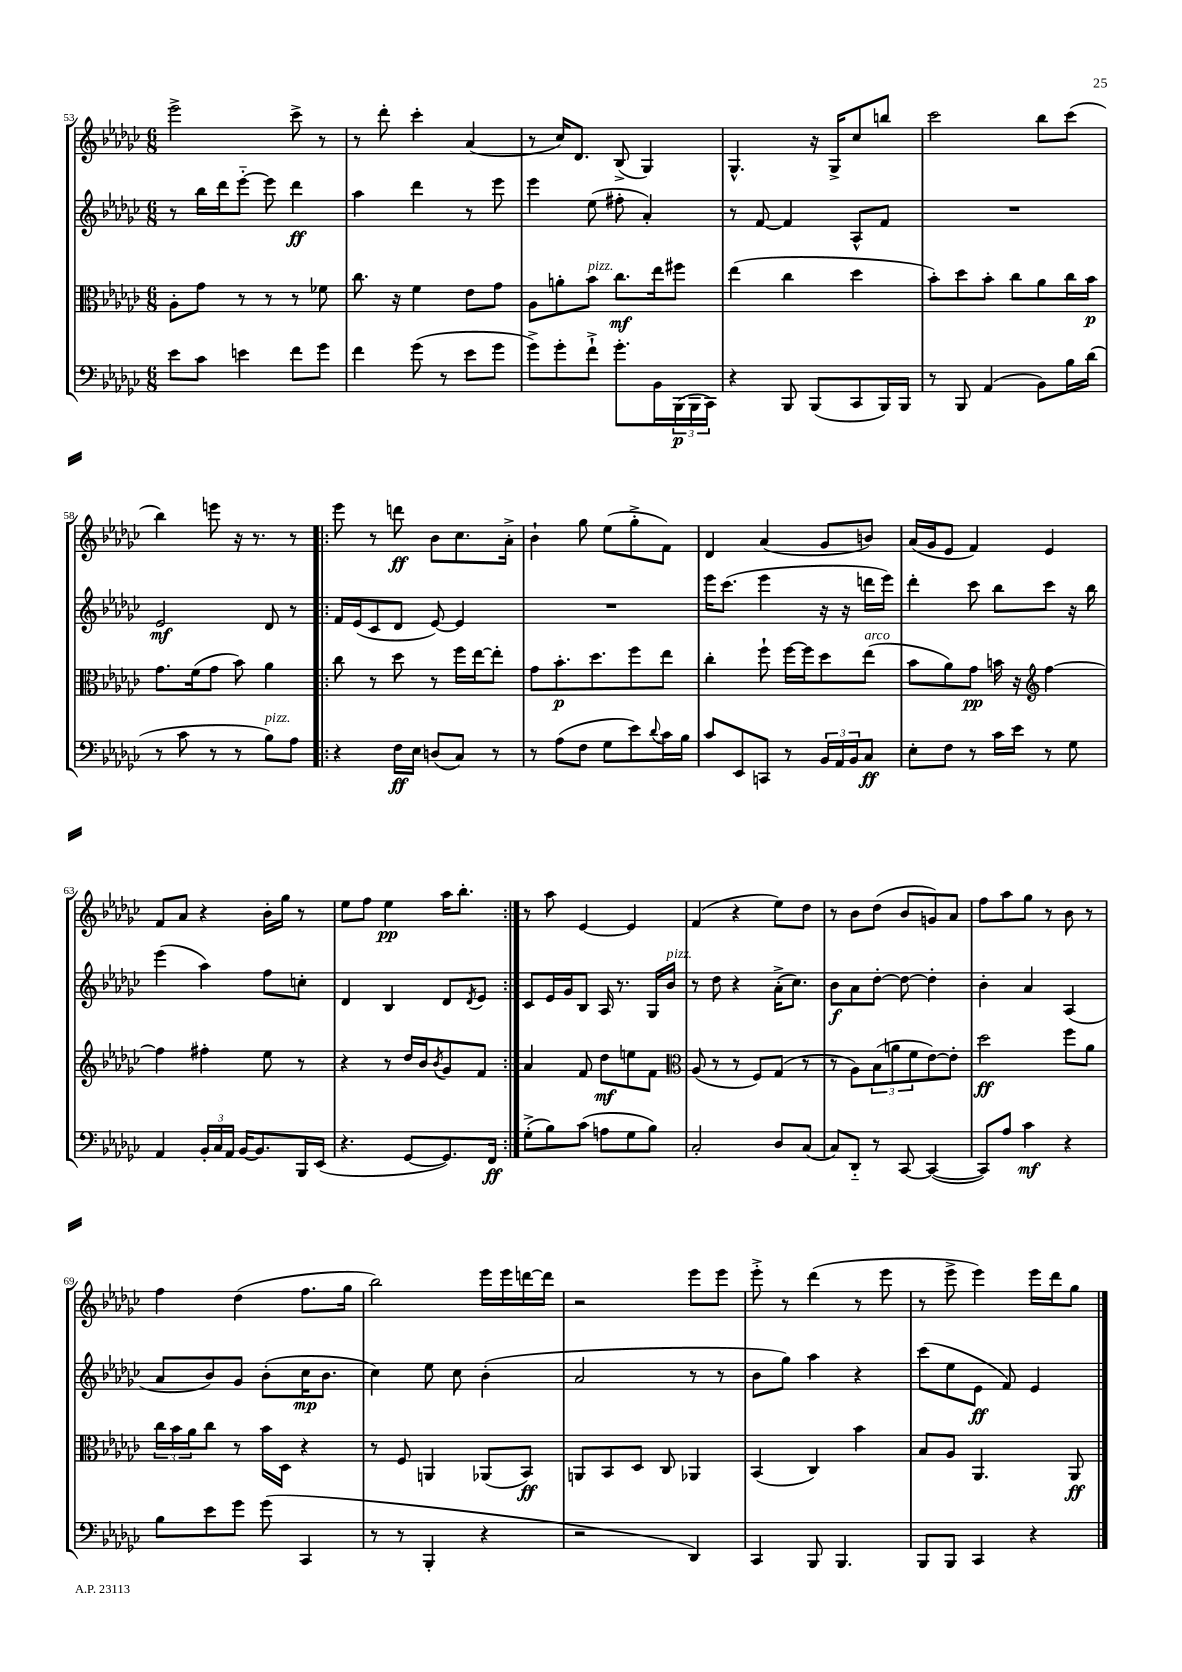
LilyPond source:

<<
\new StaffGroup <<
\new Staff = "s0" {
    \clef treble \key ges \major \numericTimeSignature \time 6/8
    ees'''2-> ces'''8-> r8 |
    r8 des'''8-. ces'''4-. aes'4( |
    r8 ces''16) des'8. bes8->( ges4) |
    ges4.-^ r16 ges16-> ces''8 b''8 |
    ces'''2 bes''8 ces'''8( |
    bes''4) e'''8 r16 r8. r8 |
    \repeat volta 2 { ees'''8 r8 d'''8\ff bes'8 ces''8. aes'16-.-> |
    bes'4-! ges''8 ees''8( ges''8-.-> f'8) |
    des'4 aes'4( ges'8 b'8) |
    aes'16( ges'16 ees'8 f'4) ees'4 |
    f'8 aes'8 r4 bes'16-. ges''16 r8 |
    ees''8 f''8 ees''4\pp aes''16 bes''8.-. | }
    r8 aes''8 ees'4~ ees'4 |
    f'4( r4 ees''8) des''8 |
    r8 bes'8 des''8( bes'8 g'8) aes'8 |
    f''8 aes''8 ges''8 r8 bes'8 r8 |
    f''4 des''4( f''8. ges''16 |
    bes''2) ees'''16 ees'''16 d'''16~ d'''16 |
    r2 ees'''8 ees'''8 |
    ees'''8-.-> r8 des'''4( r8 ees'''8 |
    r8 ees'''8-> ees'''4) ees'''16 des'''16 ges''8 \bar "|." |
}
\new Staff = "s1" {
    \clef treble \key ges \major \numericTimeSignature \time 6/8
    r8 bes''16 des'''16 ees'''8~-_ ees'''8 des'''4\ff |
    aes''4 des'''4 r8 ees'''8 |
    ees'''4 ees''8( fis''8-. aes'4-.) |
    r8 f'8~ f'4 aes8-^ f'8 |
    R2. |
    ees'2\mf des'8 r8 |
    \repeat volta 2 { f'16 ees'16( ces'8 des'8 ees'8~) ees'4 |
    R2. |
    ees'''16 ces'''8.( ees'''4 r16 r16 d'''16 ees'''16) |
    des'''4-. ces'''8 bes''8 ces'''8 r16 bes''16 |
    ees'''4( aes''4) f''8 c''8-. |
    des'4 bes4 des'8 \acciaccatura { des'8 } ees'8 | }
    ces'8 ees'16 ges'16 bes8 aes16 r8. ges16 bes'16^\markup { \italic "pizz." } |
    r8 des''8 r4 aes'16-.->( ces''8.) |
    bes'8\f aes'8 des''8~-. des''8~ des''4-. |
    bes'4-. aes'4 aes4( |
    aes'8 bes'8) ges'8 bes'8-.( ces''16\mp bes'8. |
    ces''4) ees''8 ces''8 bes'4-.( |
    aes'2 r8 r8 |
    bes'8 ges''8) aes''4 r4 |
    ces'''8( ees''8 ees'8\ff f'8) ees'4 \bar "|." |
}
\new Staff = "s2" {
    \clef alto \key ges \major \numericTimeSignature \time 6/8
    aes8-. ges'8 r8 r8 r8 fes'8 |
    ces''8. r16 f'4 ees'8 ges'8 |
    aes8 a'8-. bes'8^\markup { \italic "pizz." } ces''8.\mf ees''16 fis''8 |
    ees''4( ces''4 des''4 |
    bes'8-.) des''8 bes'8-. ces''8 aes'8 ces''16 bes'16\p |
    ges'8. f'16( ges'8 bes'8) aes'4 |
    \repeat volta 2 { ces''8 r8 des''8 r8 f''16 ees''16~ ees''8-. |
    ges'8 bes'8.-.\p des''8. f''8 ees''8 |
    ces''4-. f''8-! f''16~ f''16 des''8 ees''8^\markup { \italic "arco" }( |
    bes'8 aes'8) ges'8\pp b'16 r16 \clef treble f''4~ |
    f''4 fis''4-. ees''8 r8 |
    r4 r8 des''16 bes'16 \acciaccatura { bes'8 } ges'8 f'8 | }
    aes'4 f'8 des''8\mf e''8 f'8 |
    \clef alto aes8( r8 r8 f8) ges8( r8 |
    r8 aes8) \tuplet 3/2 { bes8( a'8 f'8 } ees'8~) ees'8-. |
    des''2\ff f''8 aes'8 |
    \tuplet 3/2 { ces''16 bes'16 aes'16 } ces''8 r8 bes'16 des16 r4 |
    r8 f8 a,4 aes,8( bes,8\ff) |
    a,8 bes,8 des8 ces8 aes,4 |
    bes,4( ces4) bes'4 |
    bes8 aes8 aes,4. aes,8\ff \bar "|." |
}
\new Staff = "s3" {
    \clef bass \key ges \major \numericTimeSignature \time 6/8
    ees'8 ces'8 e'4 f'8 ges'8 |
    f'4 ges'8( r8 ees'8 ges'8 |
    ges'8->) ges'8-. f'8-!-> ges'8.-. bes,16 \tuplet 3/2 { bes,,16\p( bes,,16 ces,16) } |
    r4 bes,,8 bes,,8( ces,8 bes,,16) bes,,16 |
    r8 bes,,8 aes,4( bes,8) bes16 des'16( |
    r8 ces'8 r8 r8 bes8^\markup { \italic "pizz." }) aes8 |
    \repeat volta 2 { r4 f16\ff ees16 d8( ces8) r8 |
    r8 aes8( f8 ges8 ees'8) \appoggiatura { des'8 } ces'16 bes16 |
    ces'8 ees,8 c,8 r8 \tuplet 3/2 { bes,16 aes,16 bes,16 } ces8\ff |
    ees8-. f8 r8 ces'16 ees'16 r8 ges8 |
    aes,4 \tuplet 3/2 { bes,16-. ces16 aes,16 } bes,16~ bes,8. bes,,16 ees,16( |
    r4. ges,8~ ges,8.) f,16\ff | }
    ges8-.->( bes8) ces'8( a8 ges8 bes8) |
    ces2-. des8 ces8( |
    ces8) des,8-_ r8 ces,8~ ces,4~( |
    ces,8) aes8 ces'4\mf r4 |
    bes8 ees'8 ges'8 ges'8( ces,4 |
    r8 r8 bes,,4-. r4 |
    r2 des,4) |
    ces,4 bes,,8 bes,,4. |
    bes,,8 bes,,8 ces,4 r4 \bar "|." |
}
>>
>>
\layout { \context { \Score currentBarNumber = #53 } }
